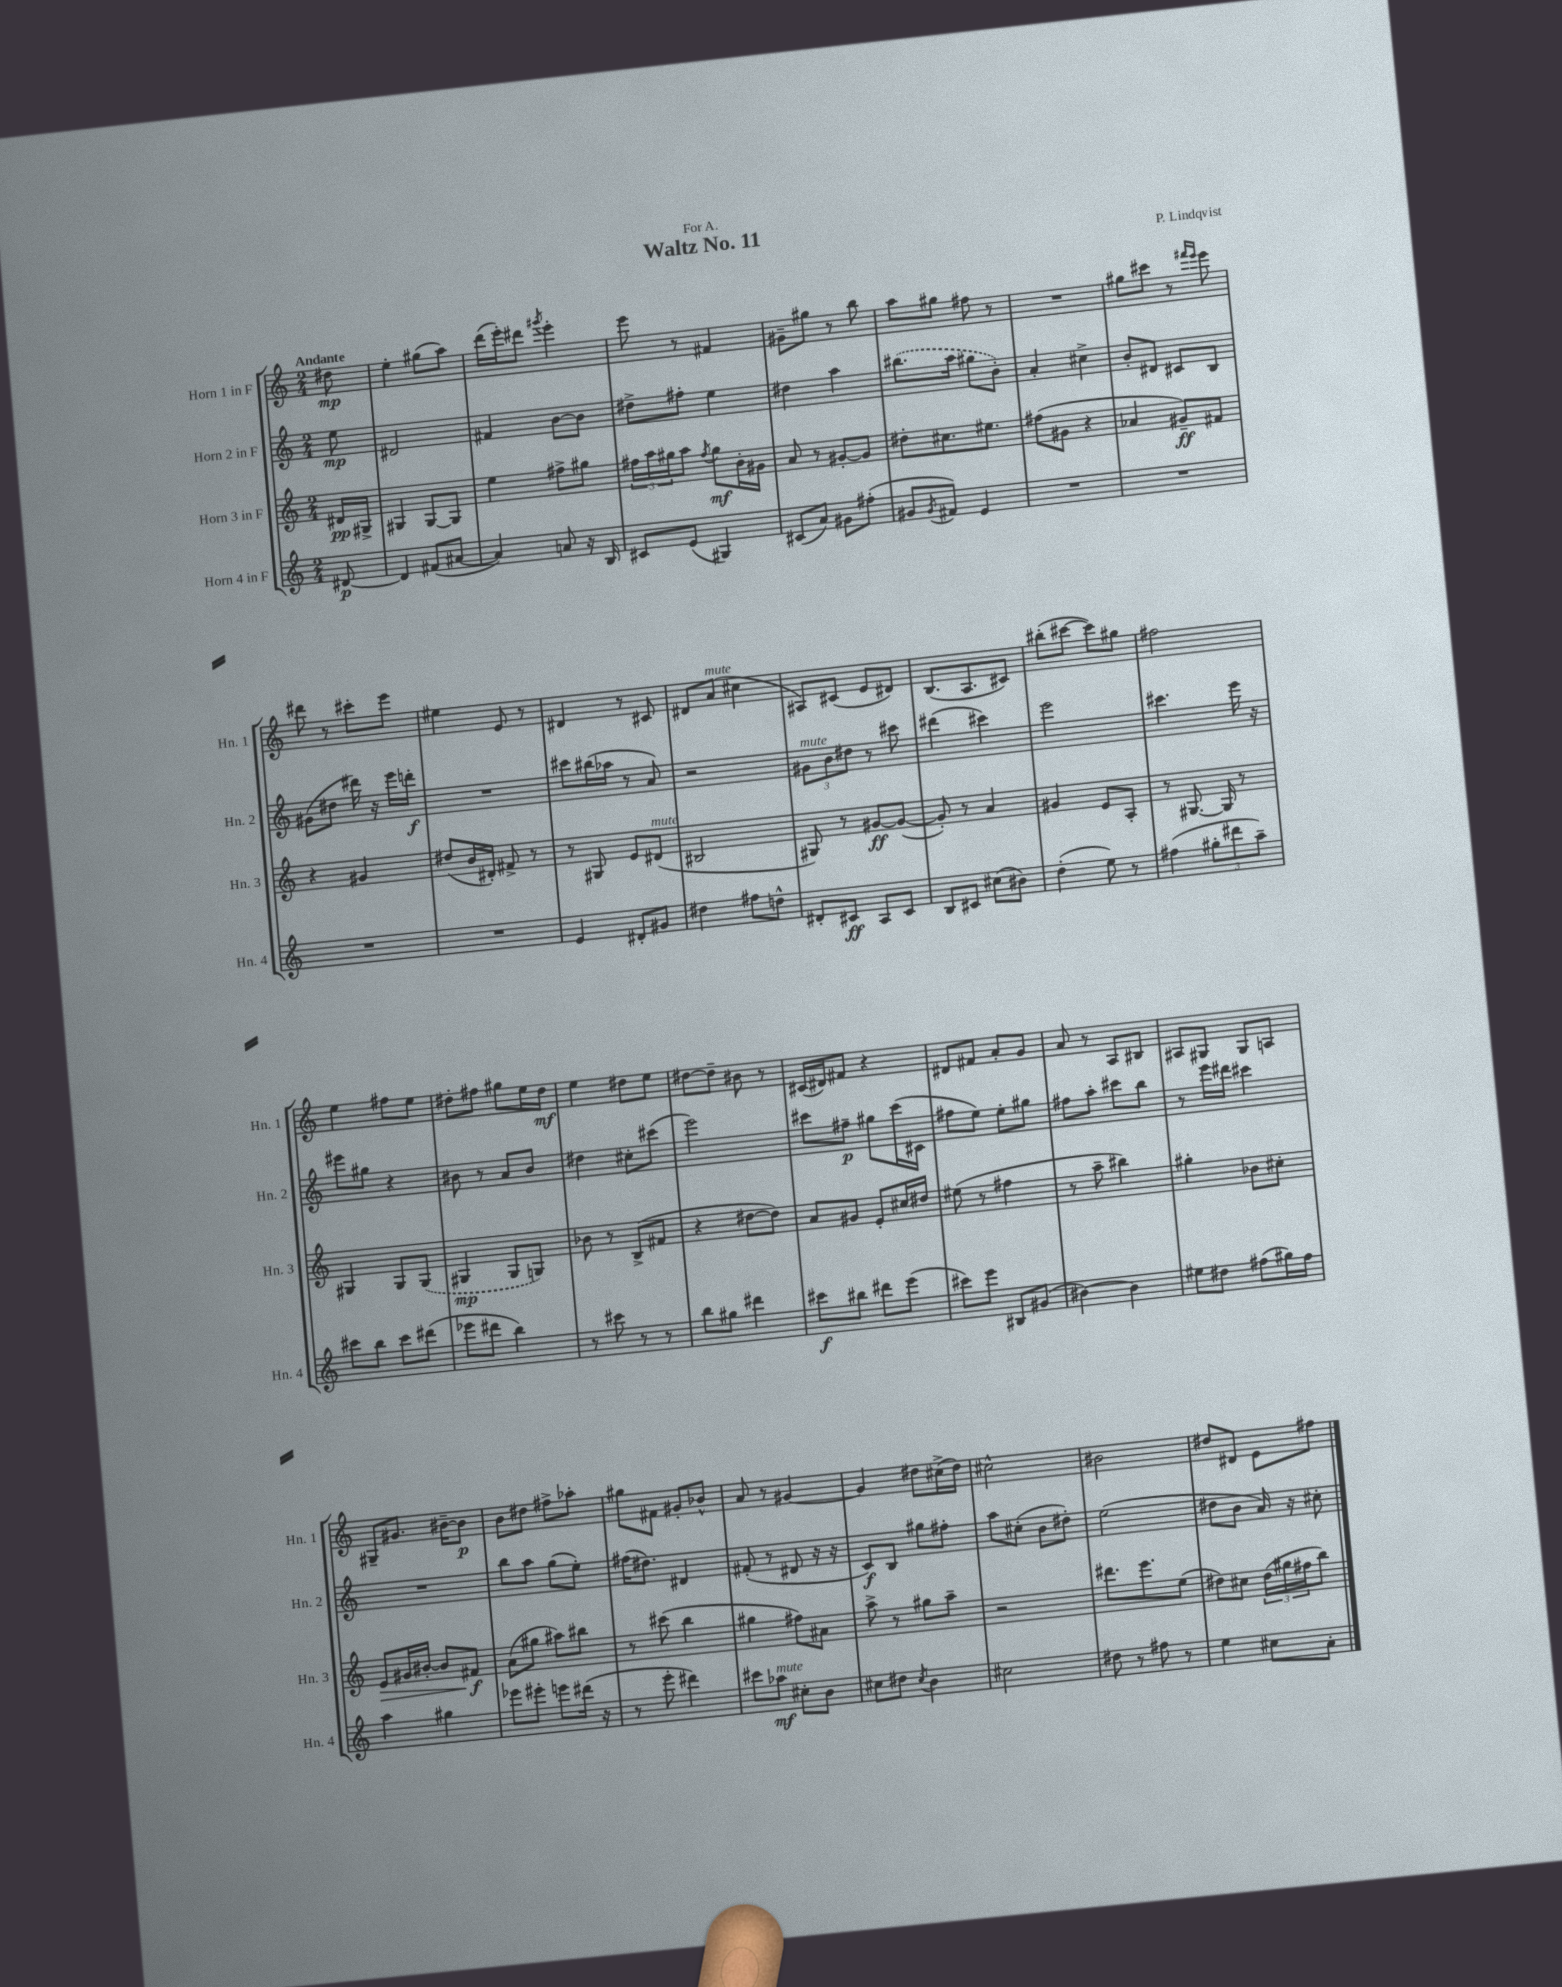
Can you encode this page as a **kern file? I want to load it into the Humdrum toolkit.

**kern	**kern	**kern	**kern
*staff4	*staff3	*staff2	*staff1
*clefG2	*clefG2	*clefG2	*clefG2
*k[]	*k[]	*k[]	*k[]
*M2/4	*M2/4	*M2/4	*M2/4
[8d#	16d#	8ee	8dd#
.	16G#^	.	.
=	=	=	=
4d#]	4G#	2d#	4ee'
(8f#	[8G#	.	(8gg#
[8a#	8G#]	.	8aa)
=	=	=	=
4a#])	4ee	4f#	(16ddd
.	.	.	16eee')
.	.	.	8ddd#
.	.	.	8qggg#
8a	8ff#^	[8b	4eee'
16r	8gg#	8b]	.
16B	.	.	.
=	=	=	=
8c#	24ff#	8dd#^	8eee
.	24aa	.	.
.	24gg#	.	.
(8e	8aa	8ff#'	8r
.	8qff#	.	.
4G#)	8gg#	4ee	4f#
.	16b'	.	.
.	16g#	.	.
=	=	=	=
(8c#	8a	4dd#	8g#~
8a)	8r	.	8gg#
8g#	[8g#'	4aa	8r
(8ff#'	8g#]	.	8bb
=	=	=	=
8g#	8dd#'	(8.bb#	8aa
8qg#	.	.	.
8f#)	8.cc#	.	8gg#
.	.	16aa	.
4e	.	8gg#	8ff#
.	8.ee#	.	.
.	.	8b')	8r
=	=	=	=
2r	(8ff#	4a'	2r
.	8g#	.	.
.	4r	4cc#^	.
=	=	=	=
2r	4a-	8b'	8gg#
.	.	8d#	8ccc#
.	8g#~)	8c#	8r
.	.	.	16qqfff#
.	.	.	16qqeee
.	8f#	8B	8eee
=	=	=	=
2r	4r	(8g#	8ddd#
.	.	8dd#	8r
.	4g#	16ddd#)	8ccc#'
.	.	16r	.
.	.	16eee	8eee
.	.	16ddd'	.
=	=	=	=
2r	(8dd#	2r	4ee#
.	16b	.	.
.	16d#')	.	.
.	8f#^	.	8e
.	8r	.	8r
=	=	=	=
4e	8r	8ccc#	4d#
.	8G#	(16bb#	.
.	.	16aa-	.
8d#'	8e	8r	8r
8g#	(8d#	8a)	8c#
=	=	=	=
4dd#	2B#	2r	8d#
.	.	.	(8a
8ff#	.	.	4cc#
8dd^^	.	.	.
=	=	=	=
8d#'	8G#)	12g#	8A#)
.	.	12b	.
8c#	8r	.	(8c#
.	.	12dd#	.
8A	[8g#	8r	8e
8c#	(8g#_	8ccc#	8d#)
=	=	=	=
8B	8g#'])	(4ddd#	(8.B
8c#	8r	.	.
.	.	.	8.A
(8cc#	4a	4ccc#)	.
8b#)	.	.	8c#)
=	=	=	=
(4dd'	4g#	2eee	(8bb#'
.	.	.	[8ccc#
8ee)	8e	.	8ccc#])
8r	8A'	.	8gg#
=	=	=	=
(4ff#	8r	4.ccc#	2ff#
.	[8.G#	.	.
12gg#'	.	.	.
.	16G#]	.	.
12ddd#	.	.	.
.	8r	16eee	.
12aa~)	.	.	.
.	.	16r	.
=	=	=	=
8ccc#	4G#	8eee#	4ee
8bb	.	8gg#	.
8ccc#	8G#	4r	8ff#
(8ddd#	(8G#	.	8ee
=	=	=	=
8eee-	4G#	8b#	8dd#'
8ddd#	.	8r	8ff#
4bb)	8G#	8a	8gg#
.	8G)	8b#	16ee
.	.	.	16dd#
=	=	=	=
8r	8b-	4dd#	4ee
8ccc#	8r	.	.
8r	(8B^	8cc#'	8dd#
8r	8f#	(8ccc#	8ee
=	=	=	=
8bb	4r	2eee)	[8dd#
8gg#	.	.	8dd#~]
4ddd#	[8dd#	.	8b#
.	8dd#])	.	8r
=	=	=	=
8ccc#	8a	8ccc#	(16c#
.	.	.	16d#)
8bb#	8g#	8ff#~	8f#
8ddd#	8e'	8gg#	4r
(8eee	16cc#	(16ccc#	.
.	16dd#	16c#	.
=	=	=	=
8ccc#)	(8ee#	8ff#	8d#
8eee	8r	8ee)	8f#
8B#	4ff#	8ee'	8a'
(8g#	.	8gg#	8g
=	=	=	=
[4b#)	8r	8ff#	8a
.	8aa~	8aa'	8r
4b#]	4bb#)	8ccc#	8A
.	.	8bb	8B#
=	=	=	=
8ee#	4gg#'	8r	8A#
8dd#	.	16eee	8G#
.	.	16ddd#	.
(8ff#	8b-	4ccc#	8G#
16gg#)	8cc#'	.	8A
16ff#	.	.	.
=	=	=	=
4aa	8e	2r	8G#~
.	16g#	.	8.g#
.	[16b#'	.	.
4gg#	8b#]	.	.
.	.	.	[16b#~
.	8f#	.	8b#]
=	=	=	=
8eee-	(8a	8bb	8b
8eee#'	8gg#	8aa	8dd#
8eee	8aa#)	(8gg	8ff#^
(16ddd#	8bb#	8ee')	8aa-'
16r	.	.	.
=	=	=	=
8r	8r	(16ff#	8gg#
.	.	8.dd#)	.
8eee'	(8ccc#	.	8f#
4ddd#)	4bb	4d#	8g#'
.	.	.	8b-^^
=	=	=	=
8ccc#	4gg#	(8f#'	8a
8aa-	.	8r	8r
8cc#'	8ff#)	8d#	[4g#
8b	8a#	16r	.
.	.	16r	.
=	=	=	=
8cc#	8aa^	8c)	4g#]
8dd#	8r	8B	.
8qcc#	.	.	.
4b	8gg#	8gg#	8dd#
.	8aa~	8ff#'	(16cc#^
.	.	.	16dd#)
=	=	=	=
2cc#	2r	8aa	2cc#^^
.	.	(8cc#'	.
.	.	8b	.
.	.	8dd#')	.
=	=	=	=
8dd#	8.ddd#	(2ee	2b#
8r	.	.	.
.	8.eee	.	.
8ff#	.	.	.
8r	(8ee	.	.
=	=	=	=
4ee	8dd#)	8dd#	8dd#
.	8cc#	8b	8d#
8cc#	(24dd#	16a)	8e
.	24gg#	.	.
.	.	16r	.
.	24ff#	.	.
8a'	8bb)	8cc#'	8ff#
==	==	==	==
*-	*-	*-	*-
